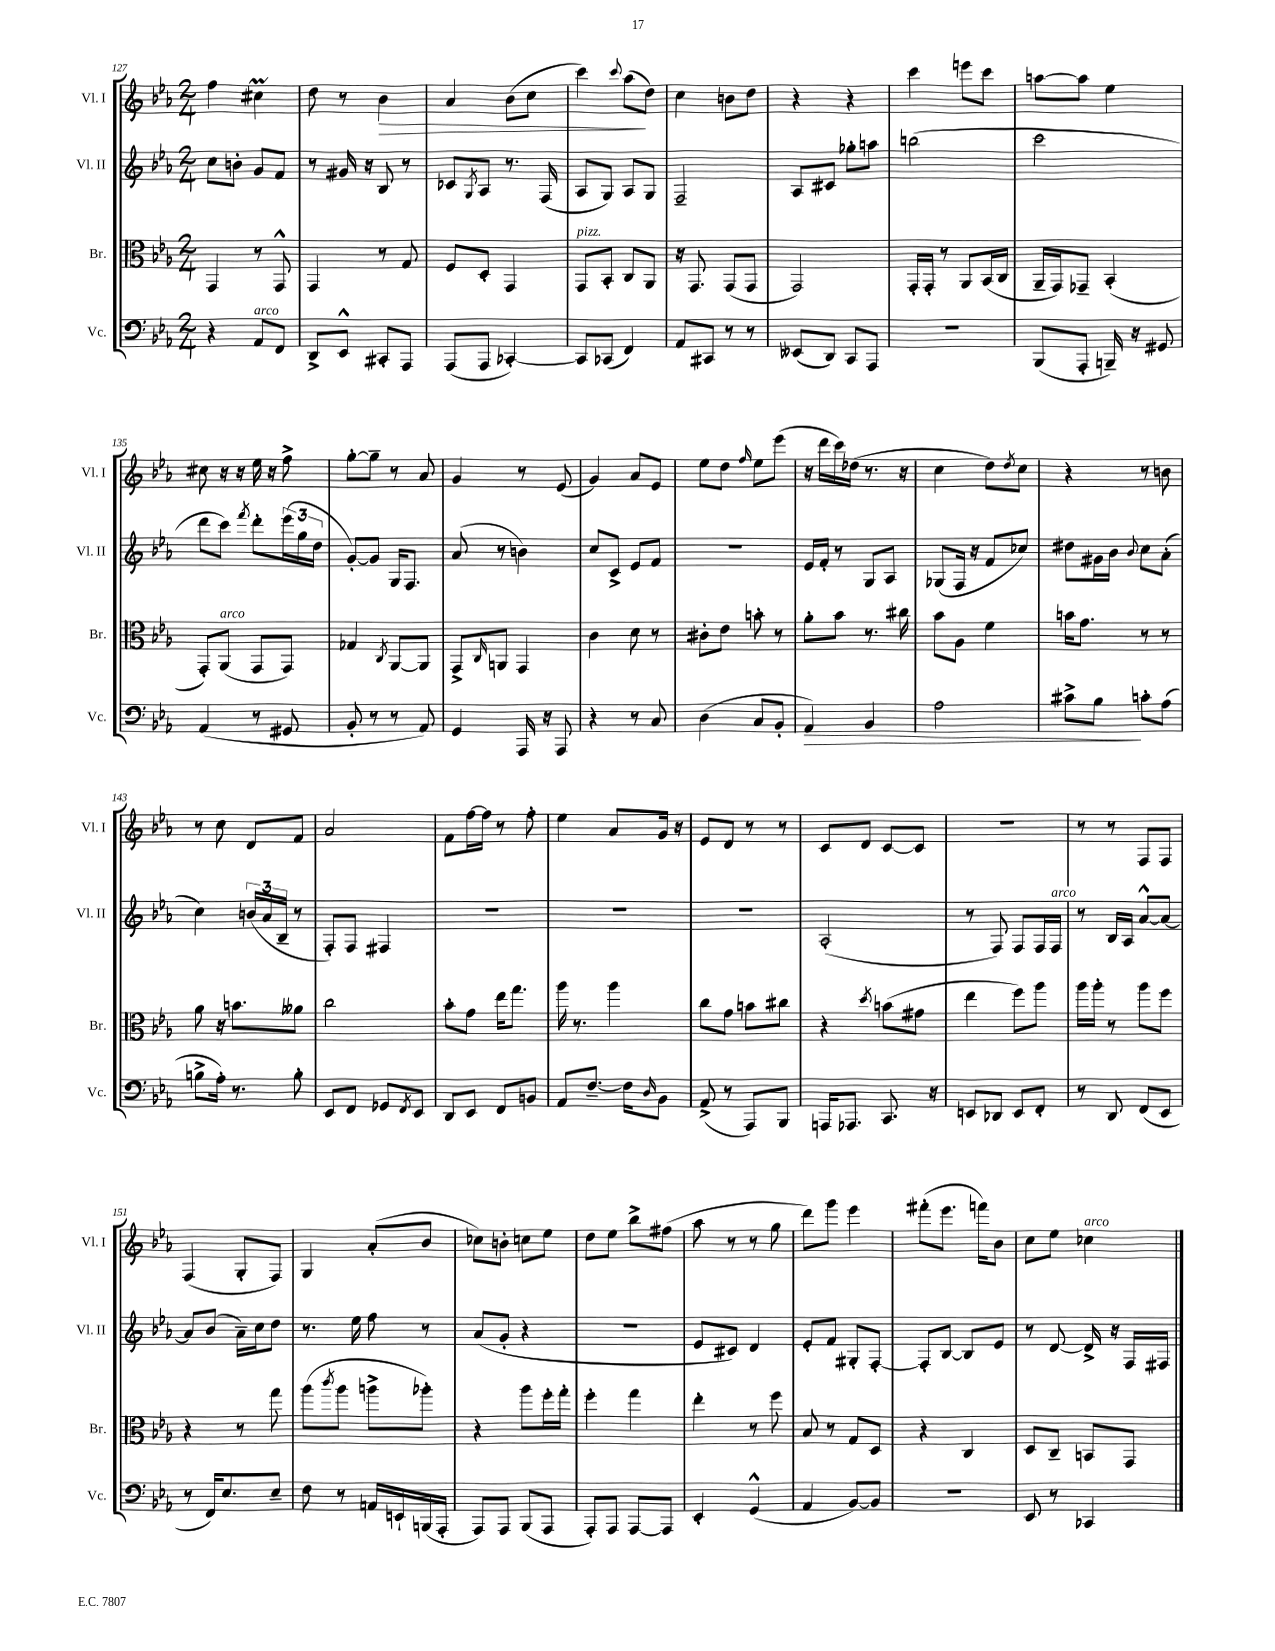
<<
\new StaffGroup <<
\new Staff = "s0" \with { instrumentName = "Vl. I" shortInstrumentName = "Vl. I" } {
    \clef treble \key ees \major \numericTimeSignature \time 2/4
    f''4 cis''4\prall |
    d''8 r8 bes'4\> |
    aes'4 bes'8( c''8 |
    c'''4) \appoggiatura { c'''8 } aes''8\!( d''8) |
    c''4 b'8 d''8 |
    r4 r4 |
    c'''4 e'''8 c'''8 |
    a''8~ a''8 ees''4 |
    cis''8 r16 r16 ees''16 r16 f''8-> |
    g''8~-. g''8-- r8 aes'8 |
    g'4 r8 ees'8( |
    g'4) aes'8 ees'8 |
    ees''8 d''8 \grace { f''16 } ees''8 ees'''8( |
    r16 d'''16 c'''16) des''16( r8. r16 |
    c''4 d''8) \acciaccatura { d''8 } c''8 |
    r4 r8 b'8 |
    r8 c''8 d'8 f'8 |
    aes'2 |
    f'8 f''16~ f''16 r8 f''8-. |
    ees''4 aes'8 g'16 r16 |
    ees'8 d'8 r8 r8 |
    c'8 d'8 c'8~ c'8 |
    R2 |
    r8 r8 f8 f8 |
    f4( g8-. f8) |
    g4 aes'8-.( bes'8 |
    ces''8) b'8-. c''8 ees''8 |
    d''8 ees''8 bes''8-> fis''8( |
    aes''8 r8 r8 g''8 |
    d'''8) g'''8 ees'''4 |
    fis'''8-.( ees'''8. f'''16) bes'8 |
    c''8 ees''8 ces''4^\markup { \italic "arco" } \bar "|." |
}
\new Staff = "s1" \with { instrumentName = "Vl. II" shortInstrumentName = "Vl. II" } {
    \clef treble \key ees \major \numericTimeSignature \time 2/4
    c''8 b'8-. g'8 f'8 |
    r8 gis'16 r16 bes8 r8 |
    ces'8 \acciaccatura { g8 } aes8 r8. f16( |
    aes8 g8) aes8 g8 |
    f2-- |
    aes8 cis'8 ges''8-. a''8 |
    b''2( |
    c'''2 |
    d'''8 c'''8) \acciaccatura { f'''8 } d'''8-. \tuplet 3/2 { ees'''16( g''16 d''16 } |
    g'8~-.) g'8 g16 f8. |
    aes'8( r8 b'4) |
    c''8 c'8-> ees'8 f'8 |
    R2 |
    ees'16 f'16-. r8 g8 aes8 |
    ges8( f16 r16 f'8 ces''8) |
    dis''8 gis'16 bes'16 \appoggiatura { bes'8 } c''8 aes'8-.( |
    c''4) \tuplet 3/2 { b'16( aes'16 bes16-- } r8 |
    f8-.) f8 fis4 |
    R2 |
    R2 |
    R2 |
    aes2-.( |
    r8 f8) f8 f16 f16^\markup { \italic "arco" } |
    r8 bes16 aes16 aes'8~-^ aes'8~ |
    aes'8 bes'8( aes'16--) c''16 d''8 |
    r8. ees''16 f''8 r8 |
    aes'8( g'8-. r4 |
    R2 |
    ees'8 cis'8) d'4 |
    ees'8-. f'8 gis8-. f8~-. |
    f8-. bes8~ bes8 ees'8 |
    r8 d'8~ d'16-> r16 f16 fis16 \bar "|." |
}
\new Staff = "s2" \with { instrumentName = "Br." shortInstrumentName = "Br." } {
    \clef alto \key ees \major \numericTimeSignature \time 2/4
    g,4 r8 g,8-^ |
    g,4 r8 g8 |
    f8 d8-. g,4 |
    g,8^\markup { \italic "pizz." } bes,8-. c8 aes,8 |
    r16 g,8. g,8( g,8 |
    g,2) |
    g,16-. g,16-. r8 aes,8 bes,16( c16 |
    aes,16-- g,16) ges,8-- bes,4-.( |
    g,8-.) aes,8^\markup { \italic "arco" }( g,8 g,8) |
    ges4 \acciaccatura { c8 } aes,8~ aes,8 |
    g,8-> \grace { c16 } a,8 g,4 |
    c'4 d'8 r8 |
    cis'8-. ees'8 b'8-. r8 |
    aes'8-. bes'8 r8. cis''16 |
    bes'8 aes8 f'4 |
    b'16 g'8. r8 r8 |
    aes'8 r16 b'8. aeses'8 |
    c''2 |
    bes'8-. g'8 ees''16 g''8. |
    aes''16 r8. aes''4 |
    c''8 g'8 b'8 cis''8 |
    r4 \acciaccatura { d''8 } b'8( gis'8 |
    ees''4 f''8) aes''8 |
    aes''16 aes''16-. r8 aes''8 f''8 |
    r4 r8 g''8 |
    aes''8( \acciaccatura { c'''8 } aes''8 a''8-> aes''8-.) |
    r4 aes''8 f''16-. g''16-. |
    f''4-. g''4 |
    ees''4-. r8 f''8 |
    bes8 r8 g8 d8 |
    r4 c4 |
    d8 c8-- b,8 g,8 \bar "|." |
}
\new Staff = "s3" \with { instrumentName = "Vc." shortInstrumentName = "Vc." } {
    \clef bass \key ees \major \numericTimeSignature \time 2/4
    r4 aes,8^\markup { \italic "arco" } f,8 |
    d,8-> ees,8-^ cis,8-. aes,,8 |
    aes,,8( aes,,8 ces,4~-.) |
    ces,8 ces,8( f,4) |
    aes,8 cis,8 r8 r8 |
    eeses,8( d,8) c,8 aes,,8 |
    R2 |
    bes,,8( aes,,8-. b,,16--) r16 gis,8 |
    aes,4( r8 gis,8 |
    bes,8-. r8 r8 aes,8) |
    g,4 aes,,16 r16 aes,,8 |
    r4 r8 c8 |
    d4( c8 bes,8-. |
    aes,4\>) bes,4 |
    aes2 |
    cis'8-> bes8\! c'8-. aes8( |
    b8-> aes16-.) r8. b8-. |
    ees,8 f,8 ges,8 \acciaccatura { f,8 } ees,8 |
    d,8 ees,8 f,8 b,8 |
    aes,8 f8.~-- f16 \grace { d16 } bes,8 |
    aes,8->( r8 aes,,8) bes,,8 |
    a,,16 aes,,8. c,8. r16 |
    e,8 des,8 e,8 f,8-. |
    r8 d,8 f,8( ees,8 |
    r8 f,16) ees8. ees8-- |
    f8 r8 a,16 e,16-! b,,16( aes,,16-. |
    aes,,8) aes,,8 bes,,8( aes,,8 |
    aes,,8-.) aes,,8 aes,,8~ aes,,8 |
    ees,4-. g,4-^( |
    aes,4 bes,8~) bes,8 |
    R2 |
    ees,8 r8 ces,4 \bar "|." |
}
>>
>>
\layout { \context { \Score currentBarNumber = #127 } }
